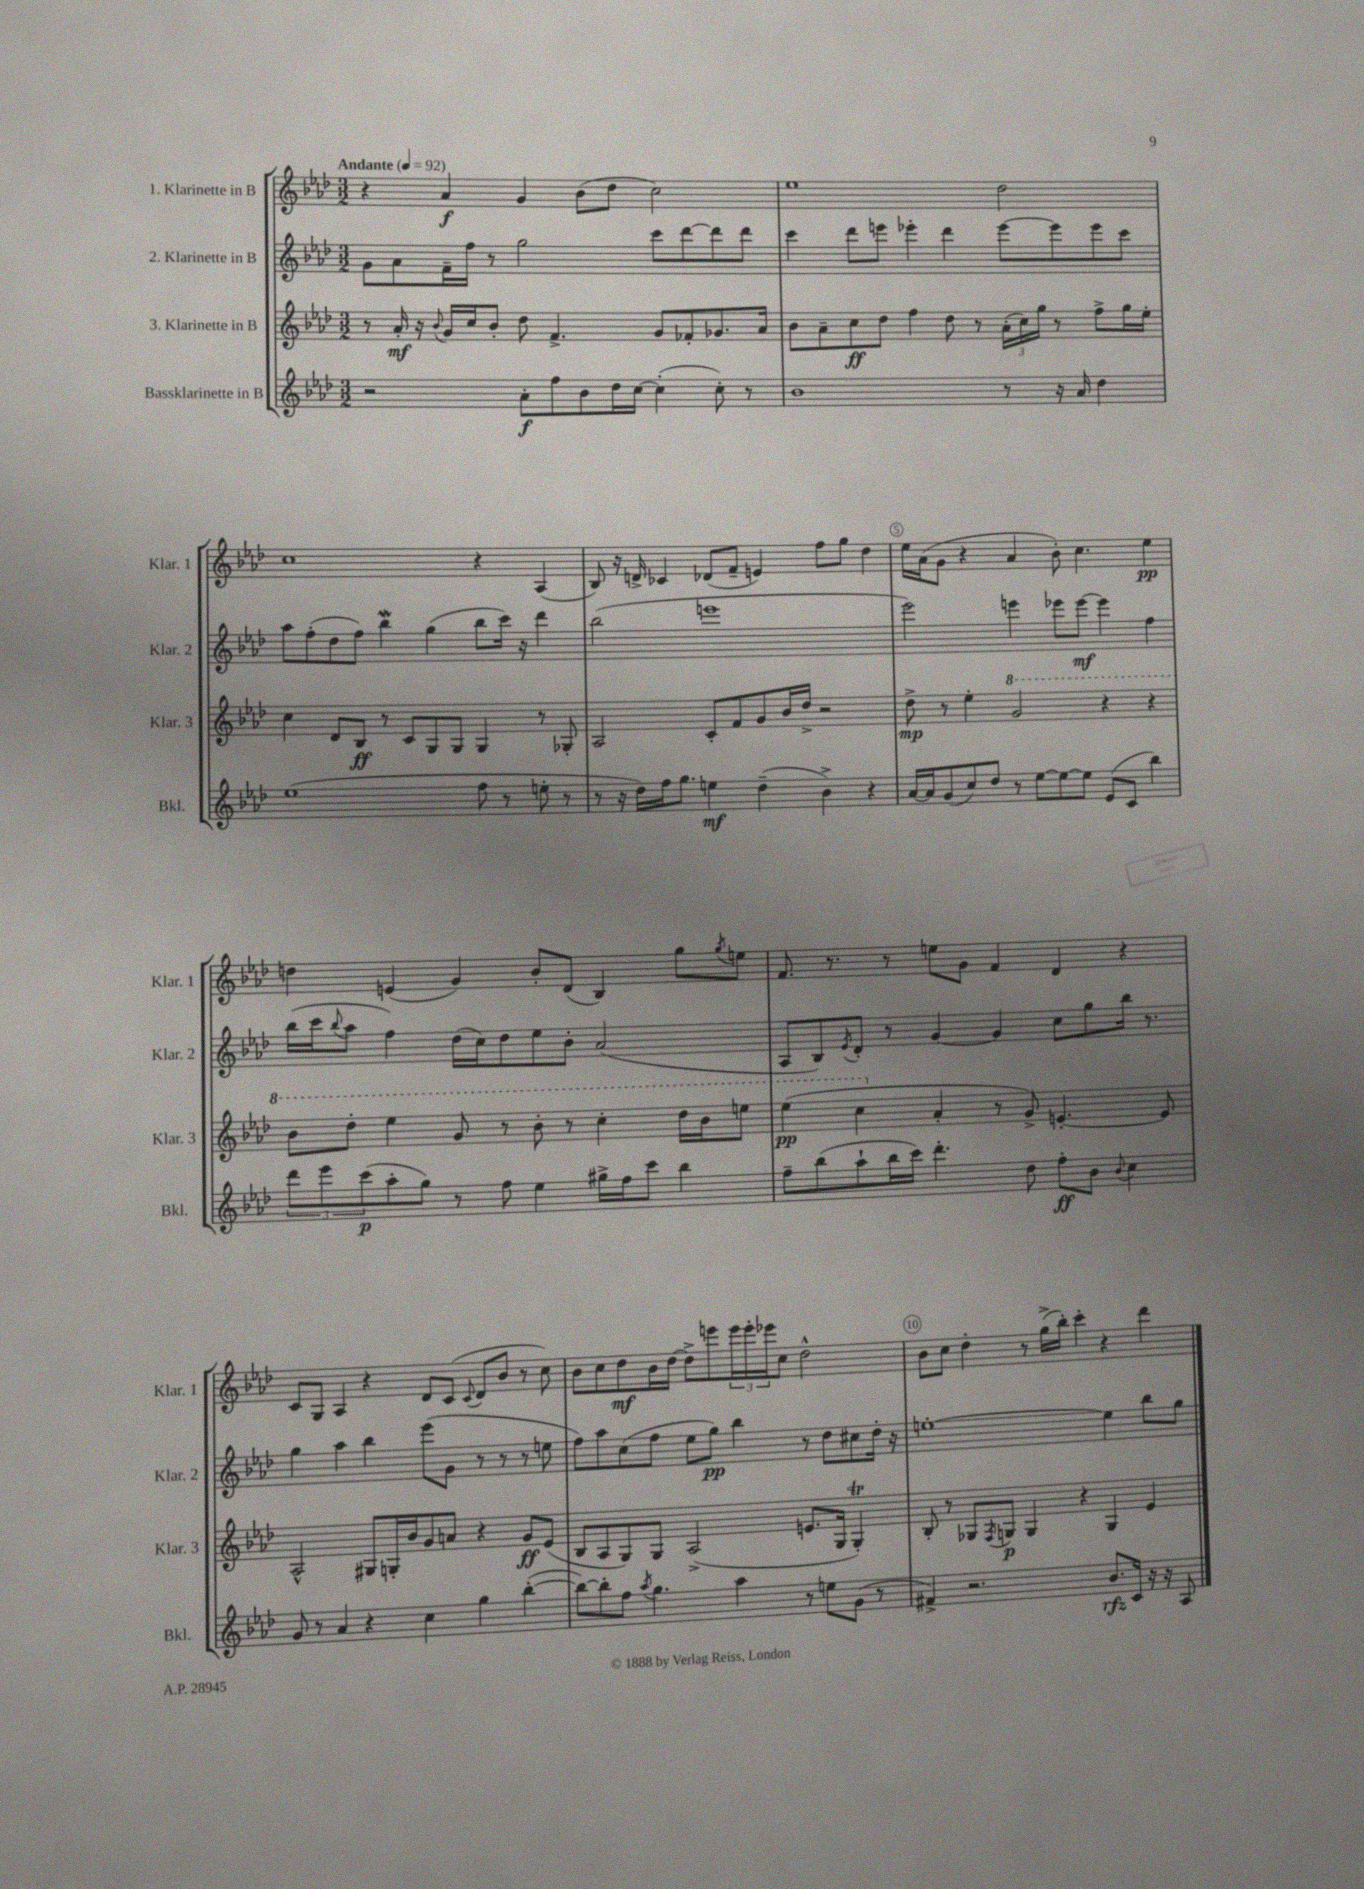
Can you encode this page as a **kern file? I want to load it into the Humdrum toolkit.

**kern	**kern	**kern	**kern
*staff4	*staff3	*staff2	*staff1
*clefG2	*clefG2	*clefG2	*clefG2
*k[b-e-a-d-]	*k[b-e-a-d-]	*k[b-e-a-d-]	*k[b-e-a-d-]
*M3/2	*M3/2	*M3/2	*M3/2
*MM92	*MM92	*MM92	*MM92
2r	8r	8g\L	4r
.	16a-'/	8a-\	.
.	16r	.	.
.	8qqb-/	.	.
.	16g/LL	16f~\L	4a-/
.	16cc/J	16ff\JJ	.
.	8b-'/J	8r	.
8a-'\L	8dd-\	2gg\	4g/
8ff\	4.f^/	.	.
8b-\	.	.	(8b-\L
16dd-\L	.	.	8dd-\J
[16cc\JJ	.	.	.
(4cc'\]	8g/L	8ccc\L	2cc\)
.	8f-'/	[8ddd-\	.
8cc'\)	8.g-/	8ddd-\]	.
8r	.	8ddd-\J	.
.	16a-/Jk	.	.
=	=	=	=
1b-	8b-\L	4ccc\	1ee-
.	8a-~\	.	.
.	8cc\	8ddd-\L	.
.	8dd-\J	8eee\J	.
.	4ff\	4eee-'\	.
.	8dd-\	4ddd-\	.
.	8r	.	.
8r	(24a-'\LL	[8eee-\L	2dd-\
.	24cc\)	.	.
.	24gg\JJ	.	.
16r	8r	8eee-\]	.
16a-/	.	.	.
4dd-\	8ff^\L	8eee-\	.
.	16gg\L	8ccc\J	.
.	16ee-'\JJ	.	.
=	=	=	=
(1ee-	4cc\	8aa-\L	1cc
.	.	(8ff'\	.
.	8d-/L	8dd-\	.
.	8B-/J	8ff\J)	.
.	8r	4bb-\	.
.	8c/L	.	.
.	8G/	(4gg\	.
.	8G/J	.	.
8ff\	4G/	8bb-\L	4r
8r	.	16ccc\Jk)	.
.	.	16r	.
8ee'\	8r	4ddd-\	(4A-/
8r	8G-'/	.	.
=	=	=	=
8r	2A-/	(2bb-\	8B-/)
16r	.	.	16r
16dd-\LL)	.	.	16d^/
16ff\J	.	.	4c-/
8.gg\J	.	.	.
4ee\	8c'/L	1eee	(8d-/L
.	8f/	.	8f~/J
(4dd-~\	8g/	.	4e/)
.	16b-/L	.	.
.	16dd-^/JJ	.	.
4b-^\)	2r	.	8ff\L
.	.	.	8gg\J
4r	.	.	4dd-\
=	=	=	=
[16a-/LL	8dd-^\	2eee-\)	16ee-\LL
16a-/]J	.	.	(16a-\J
(8g/	8r	.	8g\J
8cc/)	4ee-'\	.	4r
8dd-/J	.	.	.
8r	2gg/	4eee\	4a-/
[8ee-\L	.	.	.
8ee-\_	.	8eee-\L	8b-'\)
8ee-\]J	.	[8eee-\J	4.cc\
(8e-/L	4r	4eee-\]	.
8c/J	.	.	.
4bb-\)	4r	4ff\	4ee-\
=	=	=	=
12ddd-\L	8bb-\L	(16bb-\LL	4dd\
.	.	16ccc\J	.
12eee-\	.	.	.
.	.	8qqbb-/	.
.	8ddd-'\J	8aa-\J	.
(12ccc\	.	.	.
8aa-'\	4eee-\	4ff\)	(4e/
8gg\J)	.	.	.
8r	8gg/	(16dd-\LL	4g/)
.	.	16cc\J)	.
8ff\	8r	8dd-\	.
4ee-\	8bb-'\	8ee-\	8b-'/L
.	8r	8b-'\J	(8d-/J
16gg#^\LL	4ccc'\	(2a-/	4B-/)
16ff\J	.	.	.
8ccc\J	.	.	.
4bb-\	16ddd-\LL	.	8gg\L
.	16bb-\J	.	.
.	.	.	8qgg/
.	8eee\J	.	8ee\J
=	=	=	=
8ff~\L	(4eee-\	8A-/L	8.f/
(8bb-\	.	8B-/)	.
.	.	.	8.r
.	.	8qe-/	.
8aa-`\	4ccc\	8d-'/J	.
16bb-\L	.	8r	8r
16ccc\JJ)	.	.	.
4.ddd-'\	4a-'/	[4g/	8ee\L
.	.	.	8g\J
.	8r	4g/]	4f/
8dd-\	8g^/)	.	.
8ff'\L	[4.e'/	8cc\L	4d-/
8b-\J	.	8gg\	.
8qqb-/	.	.	.
4cc\	.	16bb-\Jk	4r
.	.	8.r	.
.	8e/]	.	.
=	=	=	=
8g/	2A-^^/	4gg\	8c/L
8r	.	.	8G/J
4a-/	.	4aa-\	4A-/
4r	8G#/L	4bb-\	4r
.	16G'/L	.	.
.	16b-/J	.	.
4cc\	8g/	(8eee-\L	8d-/L
.	8a/J	8g\J	(8c/J
.	.	.	8qqc/
4gg\	4r	8r	8d-/L
.	.	8r	8b-/J
([4bb-'\	8g/L	8r	8r
.	(8e-/J	8ee\	8cc\)
=	=	=	=
8bb-\_L)	8B-/L	8ff\L)	8b-\L
8bb-'\]	8A-/	8aa-\	8cc\
8ff\J	8G/)	(8cc\	8dd-\
8qaa-/	.	.	.
4.gg\	8G/J	8ff\J	16b-\L
.	.	.	[16dd-\JJ
.	(2A-^/	8ee-\L	8dd-^\]L
.	.	8gg\J)	8eee\
4aa-\	.	4bb-\	24eee\L
.	.	.	24eee'\
.	.	.	24eee-\J
.	.	.	8cc\J
8r	8.e/L	8r	2dd-^^\
8ee\L	.	8dd-\L	.
.	16G/Jk	.	.
(8g\J	4G'/)	8cc#\	.
8r	.	16dd-'\Jk	.
.	.	16r	.
=	=	=	=
4f#^/)	8B-'/	[1ee'	8b-\L
.	8r	.	8cc\J
2.r	8G-/L	.	4dd-'\
.	8qF/	.	.
.	8G/J	.	.
.	4G/	.	8r
.	.	.	(16gg^\LL
.	.	.	16bb-'\JJ)
.	4r	.	4ccc'\
8.b-/L	4G/	4ee\]	4r
16c/Jk	.	.	.
16r	4e-/	8bb-\L	4ddd-\
16r	.	.	.
8A-/	.	8gg\J	.
==	==	==	==
*-	*-	*-	*-
